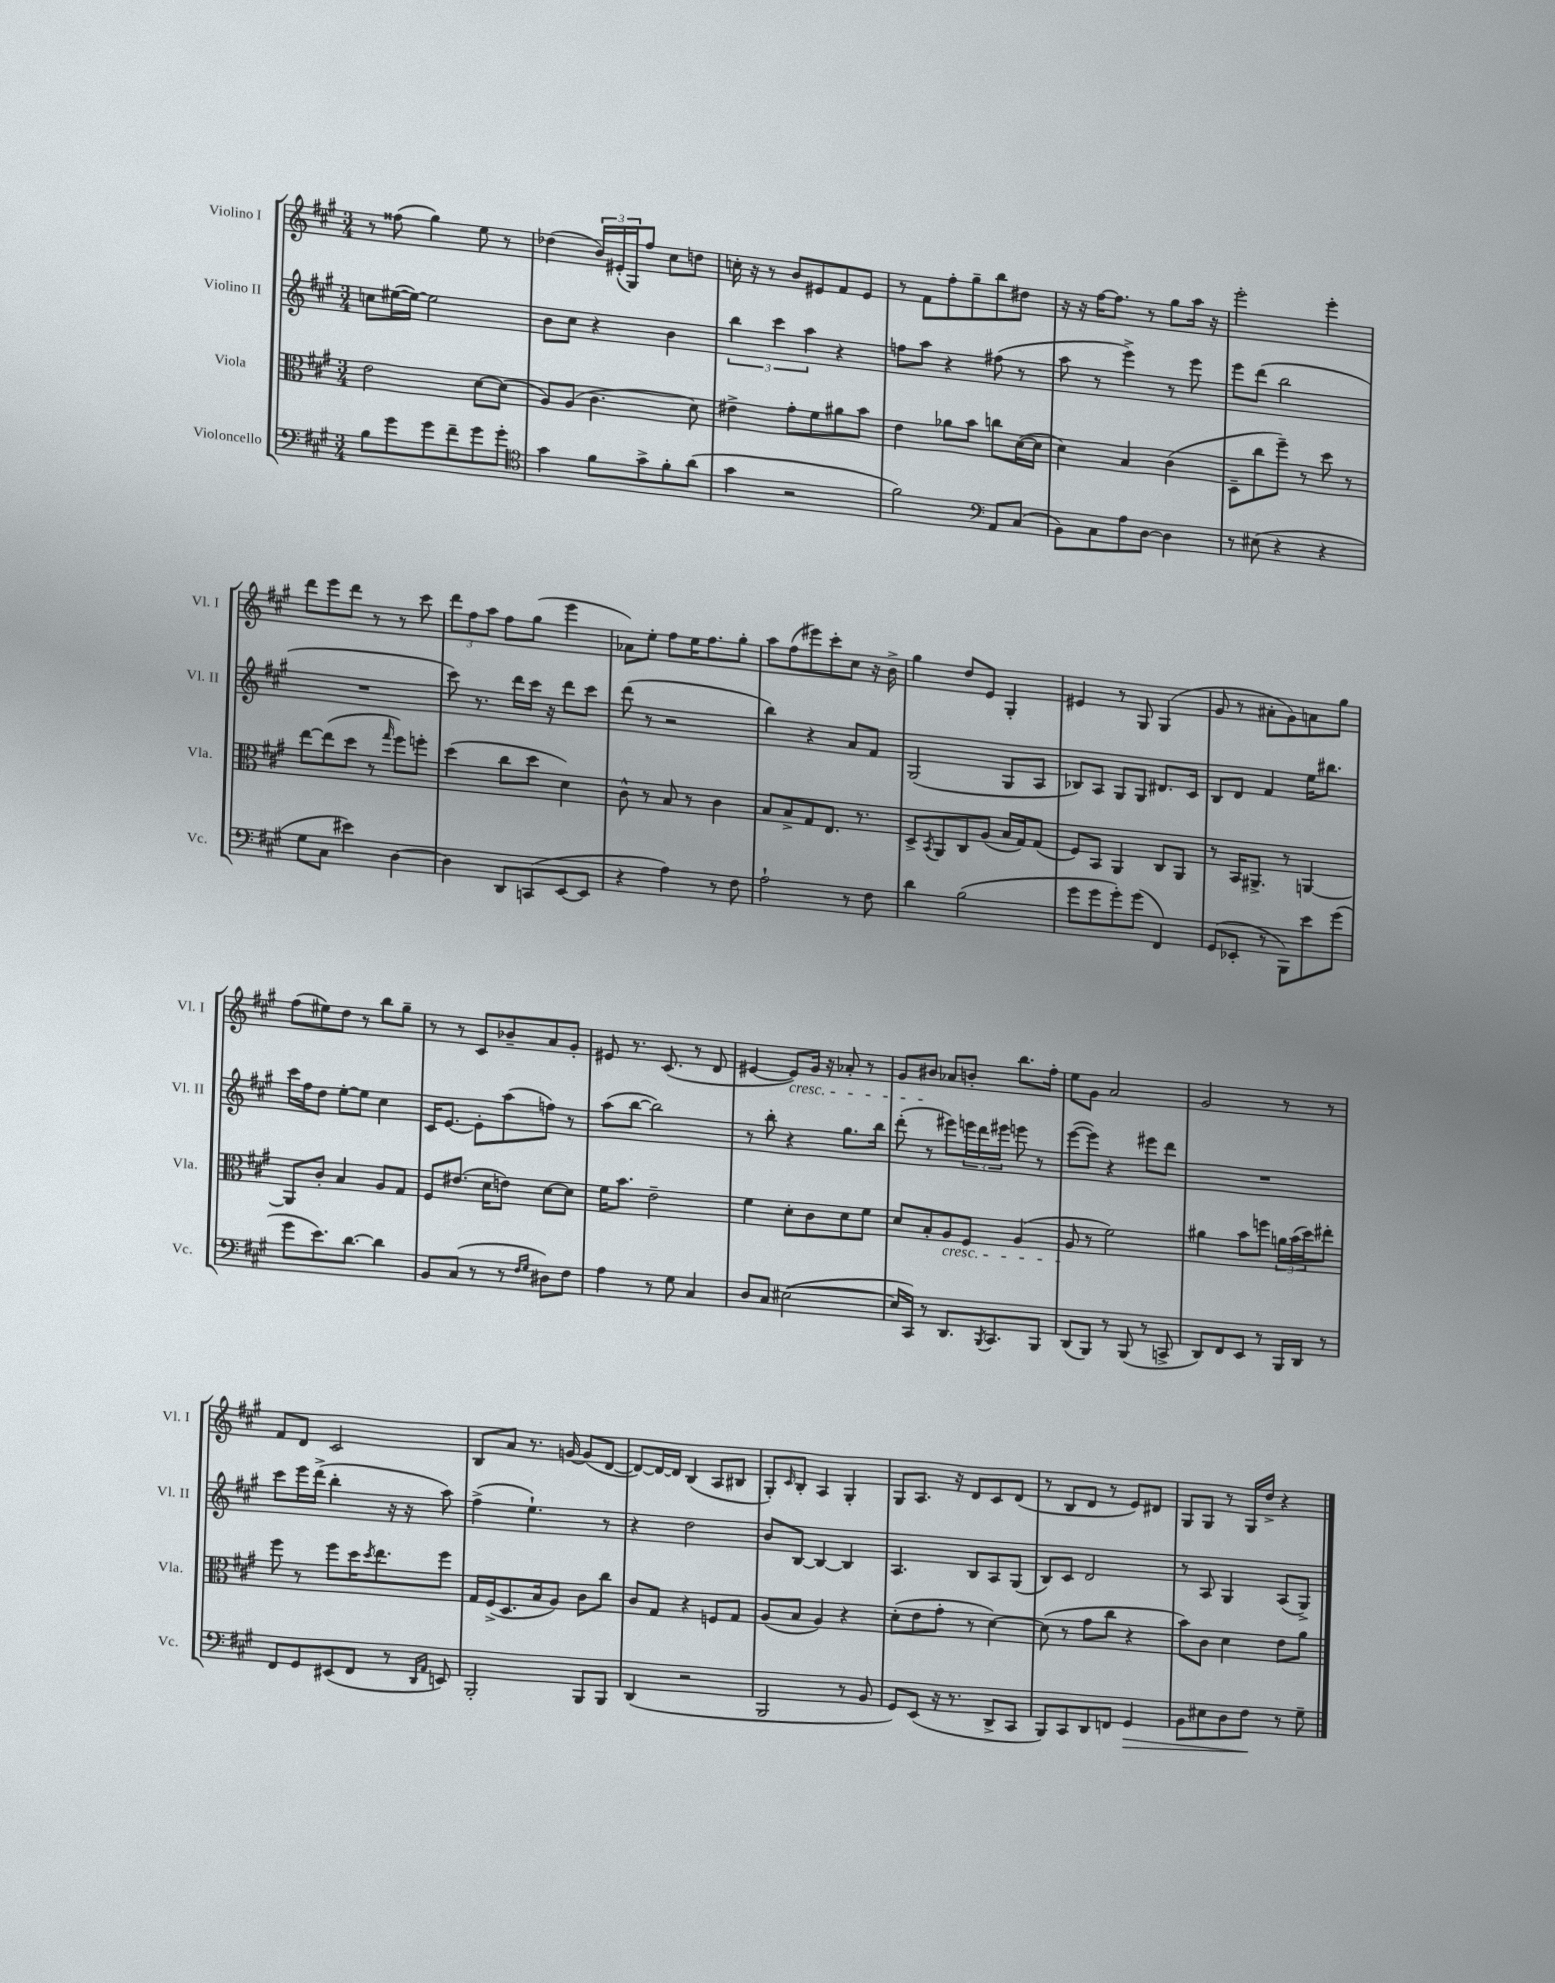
<<
\new StaffGroup <<
\new Staff = "s0" \with { instrumentName = "Violino I" shortInstrumentName = "Vl. I" } {
    \clef treble \key a \major \numericTimeSignature \time 3/4
    r8 fisis''8( gis''4) e''8 r8 |
    des''4( \tuplet 3/2 { b'16) eis'16-.( gis16) } fis''8 cis''8 d''8 |
    c''16-. r16 r8 b'8 eis'8 fis'8 eis'8 |
    r8 fis'8 fis''8-. gis''8-- b''8 dis''8 |
    r16 r16 fis''16~ fis''8. r8 gis''8 a''16 r16 |
    e'''2-. e'''4-. |
    d'''8 e'''8 d'''8 r8 r8 cis'''8 |
    \tuplet 3/2 { d'''8 fis''8 a''8 } fis''8 gis''8( e'''4 |
    aes'8) e''8-. fis''8 e''16 fis''8. gis''8-. |
    a''8 fis''8( eis'''8) cis'''8-. cis''8 r16 b'16-> |
    gis''4 d''8 e'8 gis4-. |
    eis'4 r8 gis8 gis4( |
    gis'8 r8 ais'8-. gis'8) a'8 gis''8 |
    fis''8( eis''8) d''8 r8 b''8 gis''8-- |
    r8 r8 cis'8 bes'8-- a'8 gis'8-. |
    eis'8 r8. cis'8.( r8 d'8 |
    eis'4~ eis'8\cresc) gis'16 r16 aes'8-. r8 |
    gis'8 bis'8\! aes'8 b'8-. b''8. fis''16-. |
    e''8 gis'8 a'2 |
    gis'2 r8 r8 |
    fis'8 d'8 cis'2 |
    b8 a'8 r8. g'16~ g'8( d'8~ |
    d'8~) d'16~ d'16 b4( a8 bis8 |
    gis8-.) \grace { cis'16 } b8-. a4 gis4-. |
    gis8 a8. r16 d'8 cis'8 d'8( |
    r8 b8 d'8 r8 e'8) dis'8 |
    gis8 gis8 r8 gis16 d''16-> r4 \bar "|." |
}
\new Staff = "s1" \with { instrumentName = "Violino II" shortInstrumentName = "Vl. II" } {
    \clef treble \key a \major \numericTimeSignature \time 3/4
    c''8 eis''16~( eis''16~) eis''2 |
    b'8 cis''8 r4 b'4 |
    \tuplet 3/2 { b''4 cis'''4 a''4 } r4 |
    f''8 a''8 r4 fis''8( r8 |
    a''8 r8 e'''4->) r8 e'''8 |
    e'''8 d'''8( b''2 |
    R2. |
    cis'''8) r8. d'''16 cis'''16 r16 d'''8 cis'''8 |
    d'''8( r8 r2 |
    b''4) r4 a'8 fis'8 |
    gis2( gis8 a8 |
    bes8) a8 gis8 gis8 dis'8. cis'16 |
    b8 d'8 fis'4 e''16 bis''8. |
    cis'''16 fis''16 d''8 e''8~-. e''8 cis''4 |
    cis'16 e'8.~ e'8-. a''8( f''8) r8 |
    a''8( b''8~ b''2) |
    r8 b''8-. r4 gis''8. b''16 |
    d'''8-.( r8 eis'''8) \tuplet 3/2 { e'''16 d'''16 eis'''16 } e'''8 r8 |
    e'''8~( e'''8) r4 eis'''8 d'''8 |
    R2. |
    cis'''8 e'''16 d'''16->( b''4-. r16 r16 a''8) |
    fis''4->( e''4.-!) r8 |
    r4 d''2 |
    b'8 b8~ b4~ b4 |
    a4. b8 a8 gis8( |
    b8) cis'8 d'2 |
    r8 a8 gis4 a8( gis8->) \bar "|." |
}
\new Staff = "s2" \with { instrumentName = "Viola" shortInstrumentName = "Vla." } {
    \clef alto \key a \major \numericTimeSignature \time 3/4
    e'2 d'8~ d'8( |
    a8) a8( cis'4. d'8) |
    eis'4-> gis'8-. fis'8 ais'8 b'8 |
    e'4 aes'8 b'8 c''8 d'16~( d'16 |
    d'4) b4 cis'4( |
    d8-- cis''8 fis''8--) r8 d''8 r8 |
    e''8~ e''8( d''8 r8 \grace { gis''16 } fis''8) f''8-. |
    d''4( cis''8 d''8 d'4) |
    cis'8-^ r8 b8 r8 cis'4 |
    b8 b8-> gis8 e8. r8. |
    d8-> \acciaccatura { b,8 } a,8 cis8 a8( b16 gis16) gis8( |
    fis8) b,8 a,4 cis8 a,8 |
    r8 b,16 ais,8.-> r8 a,4~ |
    a,8 cis'8-. b4 a8 gis8 |
    fis8 eis'8.( d'16 e'8) d'8~ d'8 |
    fis'16 b'8. e'2-- |
    fis'4 d'8-. cis'8 d'8 fis'8 |
    d'8 b8-. a8\cresc fis8 a4( |
    a8\! r8 fis'2) |
    ais'4 b'8 f''8 \tuplet 3/2 { a'16 b'16( d''16) } eis''8-. |
    fis''8 r8 fis''8 d''16 \acciaccatura { d''8 } e''8. fis''8 |
    gis16 fis16->( d8. b16 a8) cis'8 cis''8 |
    cis'8 gis8 r4 f8 gis8 |
    a8( b8 a4) r4 |
    d'8-.( e'8 gis'8-. r8 d'4~) |
    d'8( r8 gis'8 cis''8 r4 |
    b'8) cis'8 d'4 e'8 a'8 \bar "|." |
}
\new Staff = "s3" \with { instrumentName = "Violoncello" shortInstrumentName = "Vc." } {
    \clef bass \key a \major \numericTimeSignature \time 3/4
    b8 gis'8 gis'8 fis'8-- gis'8 gis'8-. |
    \clef tenor gis'4 fis'8 gis'8-> fis'8-. a'8( |
    gis'4 r2 |
    fis'2) \clef bass a,8 cis8( |
    b,8) cis8 a8 d8~ d4 |
    r8 eis8( r4 r4 |
    gis8 cis8 eis'4) d4~ |
    d4 d,8 c,8( e,8~ e,8 |
    r4 a4) r8 fis8 |
    a2-! r8 fis8 |
    d'4 b2( |
    gis'8 gis'8 gis'8-.) gis'8( fis,4) |
    gis,8( ees,8-. r8 b,,8) e'8 gis'8( |
    gis'8 e'8.) d'8.~ d'4 |
    b,8 cis8( r8 r8 \grace { fis16 gis16 } dis8) fis8 |
    a4 r8 gis8 cis4 |
    d8 cis8 eis2~( |
    eis16 cis,16) r8 d,8. \acciaccatura { b,,8 } cis,8. b,,8 |
    d,8( b,,8) r8 b,,8( r8 c,8-> |
    d,8) fis,8 e,8 r8 b,,16 d,16 r8 |
    fis,8 gis,8 eis,8( fis,8 r8 \grace { d,16 a,16 } e,8) |
    b,,2-. b,,8 b,,8 |
    d,4( r2 |
    b,,2 r8 b,8 |
    gis,8) e,8( r16 r8. d,8-> cis,8 |
    b,,8) cis,8 d,8 f,8 gis,4\> |
    b,8 eis8 d8 fis8\! r8 gis8-- \bar "|." |
}
>>
>>
\layout { \context { \Score \remove "Bar_number_engraver" } }
